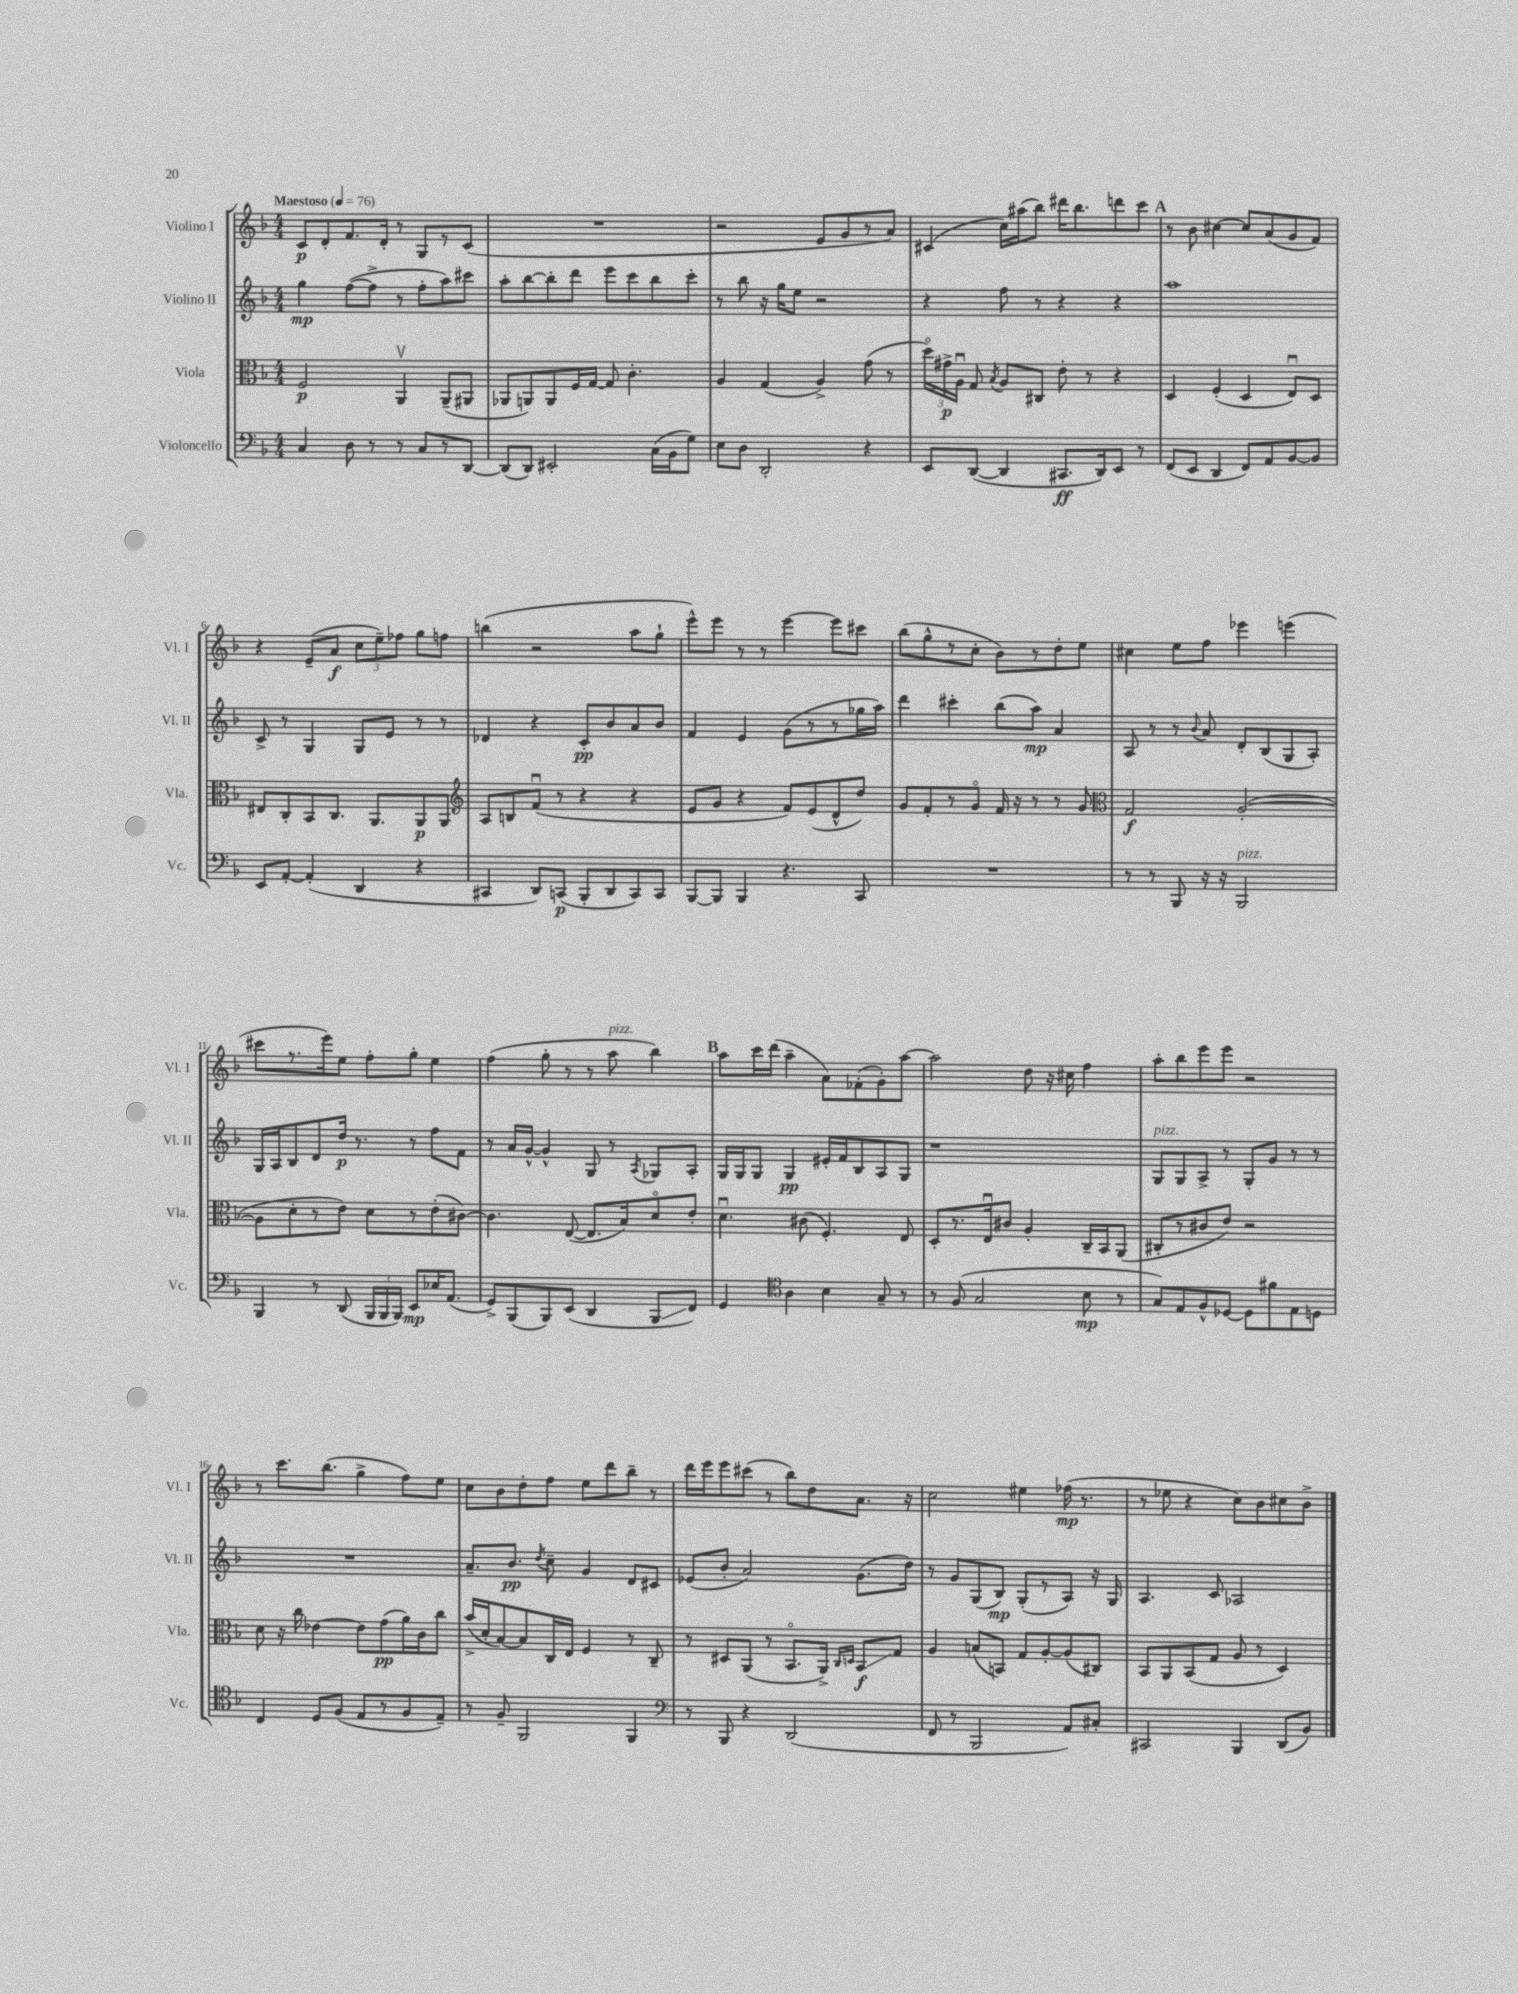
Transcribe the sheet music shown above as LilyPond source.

<<
\new StaffGroup <<
\new Staff = "s0" \with { instrumentName = "Violino I" shortInstrumentName = "Vl. I" } {
    \clef treble \key f \major \numericTimeSignature \time 4/4 \tempo "Maestoso" 4 = 76
    \autoBeamOff c'8[\p d'8-. f'8. d'16]-. r8 g8[ r8 c'8]( |
    R1 |
    r2 e'8[ g'8 r8 a'8]) |
    cis'4( c''16[) ais''16( bes''8]) dis'''16[ bes''8. d'''8 c'''8] |
    \mark \markup { \bold "A" } r8 bes'8 cis''4~ cis''8[ a'8( g'8 f'8]) |
    r4 e'8[--( a'8]\f \tuplet 3/2 { c''8[ e''8--) fes''8] } g''8[ f''8] |
    b''4( r2 a''8[ g''8]-! |
    e'''8[-^) e'''8] r8 r8 e'''4~ e'''8[ cis'''8] |
    bes''8[( g''8-^ r8 c''8]-. bes'8[) r8 d''8-. e''8] |
    cis''4 e''8[ f''8] ees'''4 e'''4( |
    cis'''8[ r8. e'''16) e''8] f''8[-. g''8]-. e''4 |
    f''4( g''8-. r8 r8 a''8^\markup { \italic "pizz." } bes''4) |
    \mark \markup { \bold "B" } a''8[ c'''16 d'''16]( a''4-- a'8[) fes'8-.( g'8-.) a''8]~ |
    a''2 d''8 r16 cis''16 f''4 |
    a''8[-. bes''8 e'''8 e'''8] r2 |
    r8 c'''8.[ bes''8.]( g''4-> f''8[) e''8] |
    c''8[ bes'8 d''8-. f''8] e''8[ d'''8 bes''8]-- r8 |
    d'''16[ e'''16 e'''8 cis'''8]( r8 bes''8[) d''8 a'8.] r16 |
    c''2 eis''4 fes''16\mp( r8. |
    r8 ees''8 r4 c''8[) bes'8 cis''8 bes'8]-> \bar "|." |
}
\new Staff = "s1" \with { instrumentName = "Violino II" shortInstrumentName = "Vl. II" } {
    \clef treble \key f \major \numericTimeSignature \time 4/4
    \autoBeamOff g''4\mp f''8[~( f''8]-> r8 f''8[-. a''8) cis'''8] |
    a''8[-. bes''8~ bes''8-. d'''8] e'''8[ c'''8 bes''8 c'''8]-. |
    r8 bes''8 r16 g''16[ e''8] r2 |
    r4 f''8 r8 r4 r4 |
    \mark \markup { \bold "A" } a''1 |
    c'8-> r8 g4 g8[ e'8] r8 r8 |
    des'4 r4 c'8[-.\pp bes'8 a'8 bes'8] |
    f'4 e'4 g'8[( r8 r8 ges''16 a''16]) |
    d'''4 cis'''4-. bes''8[( a''8]\mp) a'4 |
    a8 r8 r8 \appoggiatura { bes'8 } a'8 d'8[-. bes8( g8 a8]-.) |
    g16[ a16 bes8 d'8 d''16]\p r8. r8 f''8[ f'8] |
    r8 a'16[ g'16]~-^ g'4-^ g8 r8 \acciaccatura { a8 } ges8[ a8]-. |
    \mark \markup { \bold "B" } g16[ g16 g8] g4\pp eis'16[-. f'16 bes8 a8 g8] |
    r1 |
    g8[^\markup { \italic "pizz." } g8 a8]-> r8 g8[-. g'8] r8 r8 |
    R1 |
    a'8.[-- bes'8.]\pp \acciaccatura { d''8 } c''8-- g'4 d'8[ cis'8] |
    ees'8[( bes'8]-. a'2) g'8.[( d''16]) |
    r8 g'8[ g8( bes8]\mp) g8[-.( r8 a8]) r16 g16 |
    a4. c'8 aes2 \bar "|." |
}
\new Staff = "s2" \with { instrumentName = "Viola" shortInstrumentName = "Vla." } {
    \clef alto \key f \major \numericTimeSignature \time 4/4
    \autoBeamOff f2\p a,4\upbow a,8[--( ais,8] |
    aes,8[ a,8) a,8 f16 g16]~ g8 c'4.-. |
    a4 g4( a4->) g'8( r8 |
    \tuplet 3/2 { d''16[\flageolet) gis'16->\p a16]\downbow } g8 \acciaccatura { bes8 } a8[ cis8] e'8-. r8 r4 |
    \mark \markup { \bold "A" } d4 f4-.( d4 e8[\downbow) d8] |
    eis8[ c8-. bes,8 c8.] a,8.[ a,8\p a,8] |
    \clef treble a8[ b8 f'8]\downbow( r8 r4 r4 |
    e'8[ g'8] r4 f'8[) e'8( d'8-^ d''8]) |
    g'8[ f'8-. r8 g'8]\flageolet f'16 r16 r8 r8 g'8 |
    \clef alto g2\f a2~-.( |
    a8[ d'8-. r8 e'8]) d'8[ r8 e'8-.( cis'8]~) |
    cis'4. e8~( e8.[ bes16) d'8\flageolet e'8]-. |
    \mark \markup { \bold "B" } d'4.\downbow cis'8( f4.-.) e8 |
    d8[-. r8. e16\downbow cis'8] a4-. c16[-- bes,16 a,8]( |
    cis8[-. r8 cis'8 e'8]) r2 |
    d'8 r16 c''16 ees'4~ ees'8[ g'8\pp( a'16) c'16 c''8] |
    bes'16[->( d'16-. bes8~) bes8 c16 e16] f4 r8 c8-- |
    r8 dis8[ a,8]( r8 bes,8.[\flageolet a,16]->) \grace { c16[ d16] } bes,8[\glissando\f g8] |
    a4 b8[( b,8]) g8[ a8~-. a8( cis8]) |
    bes,8[ a,8 bes,8( g8] a8 r8 d4) \bar "|." |
}
\new Staff = "s3" \with { instrumentName = "Violoncello" shortInstrumentName = "Vc." } {
    \clef bass \key f \major \numericTimeSignature \time 4/4
    \autoBeamOff c4 d8 r8 r8 c8[ r8 d,8]~ |
    d,8[( d,8]) eis,2-. c16[( bes,16 g8]) |
    e8[ d8] d,2-. r4 |
    e,8[ d,8]~( d,4 cis,8.[\ff d,16) e,8] r8 |
    \mark \markup { \bold "A" } f,8[( e,8] d,4 f,8[) a,8 bes,8~ bes,8] |
    e,8[ a,8]~-. a,4-.( d,4 r4 |
    cis,4 d,8[) c,8]\p( bes,,8[-. d,8 c,8) c,8] |
    bes,,8[~ bes,,8] bes,,4 r4. c,8 |
    R1 |
    r8 r8 bes,,8 r16 r16 bes,,2^\markup { \italic "pizz." } |
    bes,,4 r8 d,8( \tuplet 3/2 { bes,,16[ bes,,16 bes,,16]) } e,8[\mp ees16 a,8.]( |
    g,8[->) bes,,8( bes,,8) e,8]( d,4 bes,,8[\glissando f,8]) |
    \mark \markup { \bold "B" } g,4 \clef tenor a4 bes4 g8-- r8 |
    r8 f8( g2 bes8\mp r8 |
    g8[) e8 f8-^ des8]~ des8[ fis'8 e8 d8] |
    c4 d8[ f8]( e8[ r8 f8 e8]--) |
    r8 f8-- f,2 f,4 |
    \clef bass r8 bes,,8 r4 d,2( |
    f,8 r8 bes,,2 a,8[) cis8]-. |
    cis,2 bes,,4 d,8[( bes,8]) \bar "|." |
}
>>
>>
